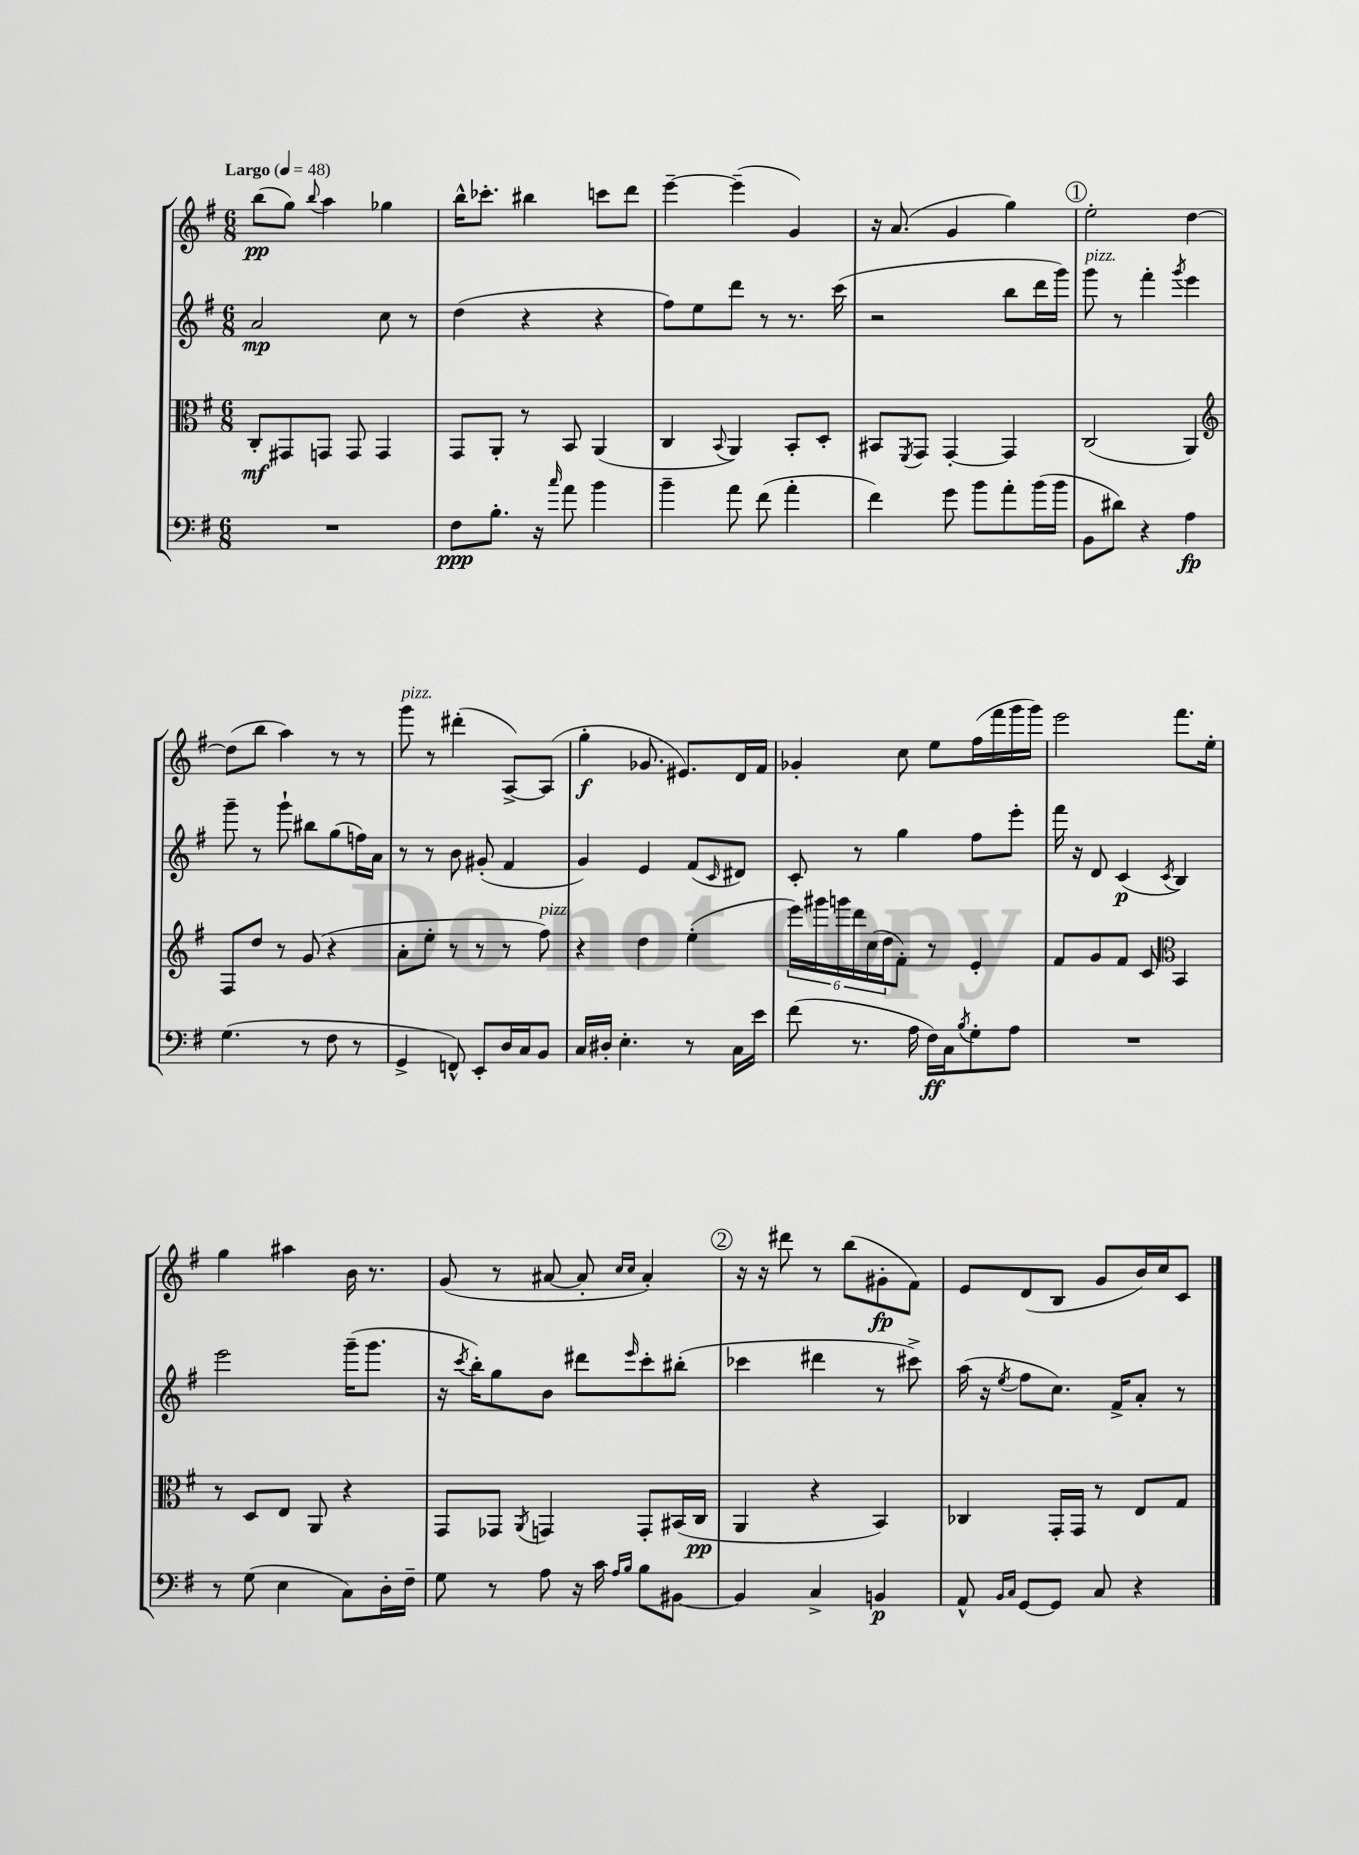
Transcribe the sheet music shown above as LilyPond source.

<<
\new StaffGroup <<
\new Staff = "s0" {
    \clef treble \key g \major \numericTimeSignature \time 6/8 \tempo "Largo" 4 = 48
    b''8\pp( g''8) \appoggiatura { b''8 } a''4 ges''4 |
    b''16-^ ces'''8.-. bis''4 c'''8 d'''8 |
    e'''4~-- e'''4--( g'4) |
    r16 a'8.( g'4 g''4) |
    \mark \markup { \circle "1" } e''2-. d''4~ |
    d''8( b''8 a''4) r8 r8 |
    g'''8^\markup { \italic "pizz." } r8 dis'''4-.( a8~->) a8( |
    g''4-.\f ges'8. eis'8.) d'16 fis'16 |
    ges'4-. c''8 e''8 fis''16( fis'''16 g'''16 g'''16) |
    e'''2 fis'''8. e''16-. |
    g''4 ais''4 b'16 r8. |
    g'8( r8 ais'8~ ais'8-. \grace { c''16 c''16 } ais'4-.) |
    \mark \markup { \circle "2" } r16 r16 dis'''8 r8 b''8( gis'8-.\fp fis'8) |
    e'8 d'8( b8 g'8 b'16) c''16 c'8 \bar "|." |
}
\new Staff = "s1" {
    \clef treble \key g \major \numericTimeSignature \time 6/8
    a'2\mp c''8 r8 |
    d''4( r4 r4 |
    fis''8) e''8 d'''8 r8 r8. c'''16( |
    r2 b''8 d'''16 g'''16) |
    \mark \markup { \circle "1" } g'''8^\markup { \italic "pizz." } r8 fis'''4-. \acciaccatura { g'''8 } e'''4 |
    g'''8-- r8 g'''8-! bis''8 g''8( f''16) a'16 |
    r8 r8 b'8 gis'8-.( fis'4 |
    g'4) e'4 fis'8( \grace { c'16 } dis'8) |
    c'8-. r8 g''4 fis''8 e'''8-. |
    fis'''16 r16 d'8 c'4\p( \acciaccatura { c'8 } b4) |
    e'''2 g'''16--( g'''8. |
    r16 \acciaccatura { c'''8 } b''16-.) g''8 b'8 dis'''8 \grace { e'''16 } c'''8-. bis''8-.( |
    \mark \markup { \circle "2" } ces'''4 dis'''4 r8 cis'''8->) |
    a''16( r16 \acciaccatura { e''8 } fis''8 c''8.) fis'16-> a'8-. r8 \bar "|." |
}
\new Staff = "s2" {
    \clef alto \key g \major \numericTimeSignature \time 6/8
    c8-.\mf gis,8 g,8 g,8 g,4 |
    g,8 a,8-. r8 b,8 a,4( |
    c4 \appoggiatura { b,8 } a,4) b,8-. d8-. |
    bis,8 \acciaccatura { fis,8 } g,8 g,4~-. g,4 |
    \mark \markup { \circle "1" } c2( a,4) |
    \clef treble fis8 d''8 r8 g'8( r4 |
    a'8-. e''8-. r8 r8 r8 fis''8^\markup { \italic "pizz." }) |
    r4 d''4 e''4-.( |
    \tuplet 6/4 { e'''16) gis'''16 g'''16 d'''16 c''16( d''16 } fis'8-.) r8 e'4-. |
    fis'8 g'8 fis'8 c'8 \clef alto b,4 |
    r8 d8 e8 a,8 r4 |
    g,8 ges,8 \acciaccatura { a,8 } g,4 g,8-. bis,16( c16\pp |
    \mark \markup { \circle "2" } a,4 r4 b,4) |
    ces4 g,16-. g,16 r8 e8 g8 \bar "|." |
}
\new Staff = "s3" {
    \clef bass \key g \major \numericTimeSignature \time 6/8
    R2. |
    fis8\ppp b8.-. r16 \grace { c''16 } a'8 b'4 |
    b'4-- a'8 fis'8( a'4-. |
    fis'4) g'8 b'8 a'8-. b'16( b'16 |
    \mark \markup { \circle "1" } b,8 dis'8) r4 a4\fp |
    g4.( r8 fis8 r8 |
    g,4-> f,8-^) e,8-. d16 c16 b,8 |
    c16 dis16-. e4.-. r8 c16 e'16 |
    fis'8( r8. a16 fis16\ff) c16 \acciaccatura { b8 } g8-. a8 |
    R2. |
    r8 g8( e4 c8) d16-. fis16-- |
    g8 r8 a8 r16 c'16 \grace { a16 b16 } b8 bis,8~ |
    \mark \markup { \circle "2" } bis,4 c4-> b,4\p |
    a,8-^ \grace { b,16 c16 } g,8~ g,8 c8 r4 \bar "|." |
}
>>
>>
\layout { \context { \Score \remove "Bar_number_engraver" } }
